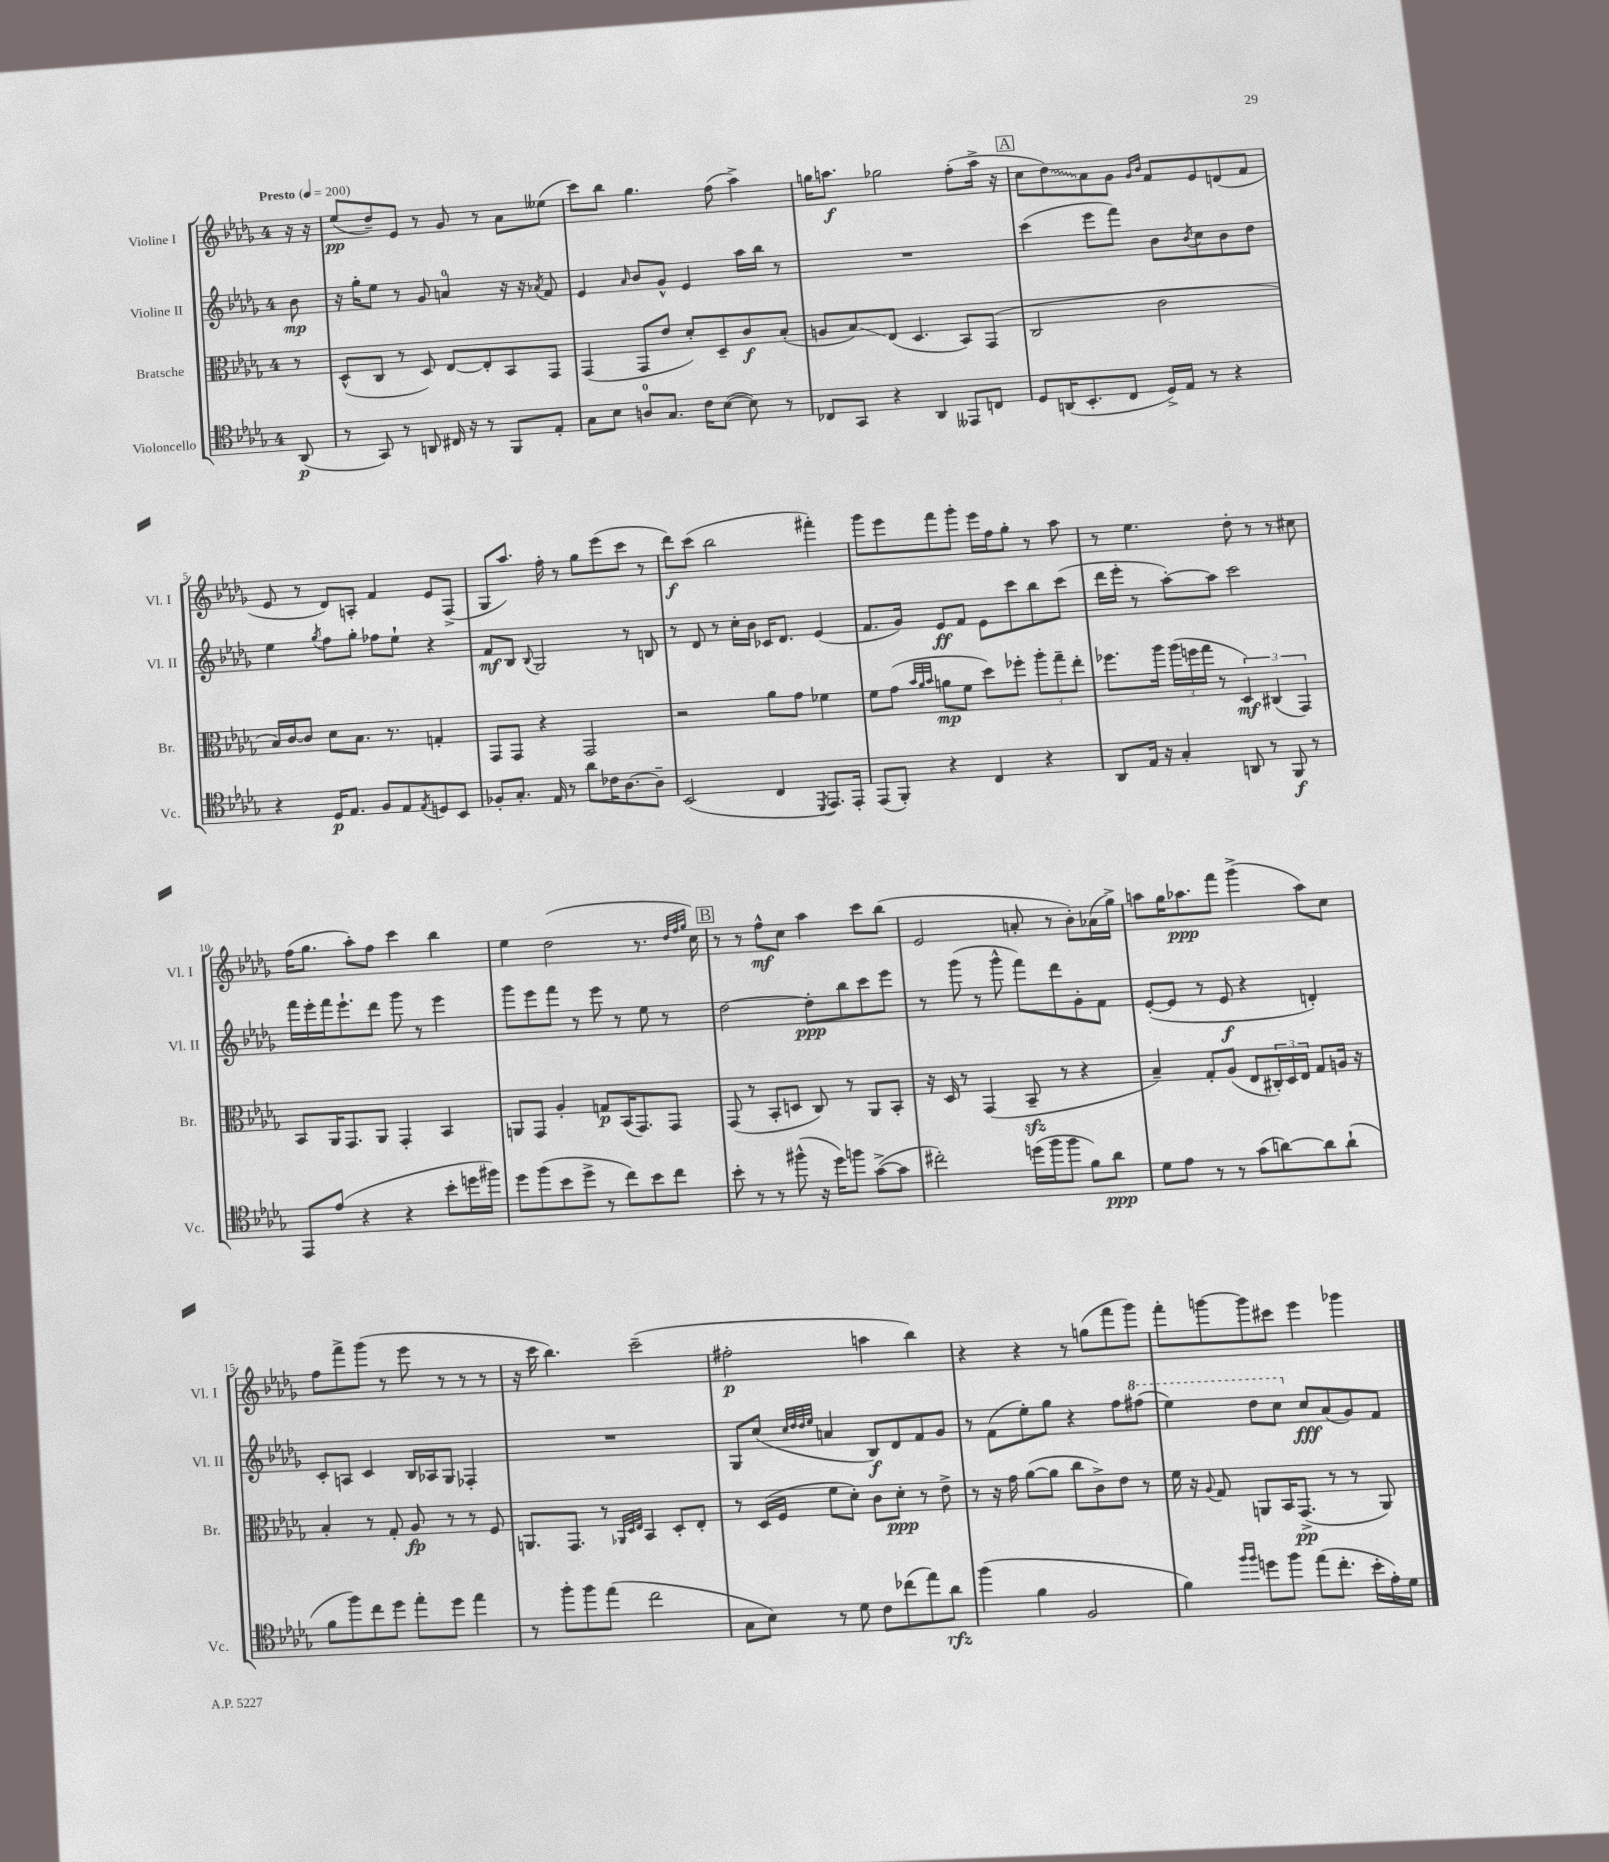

**kern	**kern	**kern	**kern
*staff4	*staff3	*staff2	*staff1
*clefC4	*clefC3	*clefG2	*clefG2
*k[b-e-a-d-g-]	*k[b-e-a-d-g-]	*k[b-e-a-d-g-]	*k[b-e-a-d-g-]
*M4/4	*M4/4	*M4/4	*M4/4
*MM200	*MM200	*MM200	*MM200
(8AA-	8r	8b-	16r
.	.	.	16r
=	=	=	=
8r	(8D-^^	16r	(8ee-
.	.	16gg-'	.
8GG-)	8C	8ee-	8dd-~)
8r	8r	8r	8e-
8AA	8D-)	8g-	8r
16C#	[8E-	4a	8g-
16r	.	.	.
8r	8E-']	.	8r
8FF	8BB-	16r	8a-
.	.	16r	.
.	.	8qa-	.
8E-'	8GG-	8f	(8ee--
=	=	=	=
8G-	(4GG-	4e-	8ccc)
8B-	.	.	8bb-
.	.	16qqa-	.
8A	8GG-	8b-	4.gg-
8.G-	8e-	8g-^^	.
.	8d-')	4e-	.
16c	.	.	.
([8B-	8D-~	.	(8ff
8B-])	8c	16aa-	4aa-^)
.	.	16bb-	.
8r	(8B-'	8r	.
=	=	=	=
8C-	8A	1r	16gg
.	.	.	8.aa
8GG-	8B-)	.	.
4r	(8E-	.	2gg-
.	4.D-	.	.
4AA-	.	.	.
8EE--	8BB-)	.	(8ff'
8C	(8GG-	.	16aa^
.	.	.	16r
=	=	=	=
8D-	2C	(4ccc	8cc
(16AA	.	.	8dd-)
8.BB-'	.	.	.
.	.	8eee-	8a-
8C	.	8fff)	8g-
.	.	.	16qqg-
.	.	.	16qqb-
16D-^)	2c	8b-	8f
16E-	.	.	.
.	.	8qb-	.
8r	.	8cc	8e-
4r	.	8b-	(8d
.	.	8dd-	8f
=	=	=	=
4r	16B-)	4ee-	8e-
.	[16c	.	.
.	8c]	.	8r
.	.	8qgg-	.
16D-	8d-	8ff	8d-)
8.E-	.	.	.
.	8.B-	8gg-'	8A'
8F	.	8ff-	4f
.	8.r	.	.
8E-	.	8ee-`	.
8qE-	.	.	.
8D	4G'	4r	8e-
8BB-	.	.	(8F^
=	=	=	=
8F-'	8GG-	8f	8G-
8.G-'	8GG-	8B-	8.aa-)
.	.	8qqB-	.
.	4r	2G-	.
16E-	.	.	16ff'
8r	.	.	8r
8a-	2GG-	.	8gg-
16c-	.	.	(8eee-
[8.A-	.	.	.
.	.	8r	8ccc
8A-~]	.	8B	8r
=	=	=	=
(2BB-	2r	8r	8ddd-)
.	.	8d-	(8ccc
.	.	8r	2bb-
.	.	16cc'	.
.	.	16b-	.
4C	8a-	16c-	.
.	.	8.d-	.
.	8g-	.	.
8qDD-	.	.	.
8.EE-)	4f-	(4e-	4fff#')
16EE-'	.	.	.
=	=	=	=
(8EE-	8f	8.f	8ggg-
8FF')	(8g-	.	8eee-
.	.	16g-)	.
.	32qqb-	.	.
.	32qqa-	.	.
.	32qqb-	.	.
4r	8a	8e-	8fff
.	8f	8f	8ggg-'
4C	8dd-)	8e-	16eee-
.	.	.	16ff
.	8ff-'	8ccc	8gg-'
4r	12aa-'	8bb-	8r
.	12gg-~	.	.
.	.	(8ccc	8aa-
.	12ee-'	.	.
=	=	=	=
8AA-	8.ff-	16ddd-	8r
.	.	16eee-'	.
16E-	.	8r	4.ee-
16r	16aa-	.	.
4G-'	(24aa-	[8aa-')	.
.	24ff	.	.
.	24gg-	.	.
.	8r	8aa-]	.
8AA	6D-)	2ccc	8dd-'
8r	.	.	8r
.	(6C#	.	.
8FF	.	.	8r
.	6GG-)	.	.
8r	.	.	8cc#
=	=	=	=
8EE-	8BB-	16fff	(16ff
.	.	16eee-'	8.gg-
(8e-	16AA-	16fff	.
.	8.GG-	8.eee-`	.
4r	.	.	8aa-')
.	8AA-	8ddd-	8ff
4r	4GG-'	8ggg-	4ccc
.	.	8r	.
8b-'	4BB-	4eee-	4bb-
16dd	.	.	.
16ff#)	.	.	.
=	=	=	=
8dd-	8AA	8ggg-	4ee-
(8ff	8GG-	8eee-	.
8b-	4A-'	8fff	(2dd-
8dd-^	.	8r	.
8r	8G	8eee-	.
8cc)	(16BB-	8r	.
.	8.GG-)	.	.
8b-	.	8ee-	8.r
8cc	8GG-	8r	.
.	.	.	32qqdd-
.	.	.	32qqff
.	.	.	32qqgg-
.	.	.	16cc)
=	=	=	=
8b-'	(8GG-	[2dd-	8r
8r	8r	.	8r
8r	8BB-'	.	8ff^^
(8ff#^^	8D	.	8cc
16r	8C)	8dd-']	4aa-
16dd-)	.	.	.
8ff	8r	8bb-	.
([8g-^	8AA-	8ccc	8ccc
8g-]	8BB-'	8eee-	(8bb-
=	=	=	=
2cc#')	16r	8r	2e-
.	16D-	.	.
.	8r	(8ggg-	.
.	(4GG-	8r	.
.	.	8ggg-^^	.
(16dd	8BB-~	8fff)	8a'
16ff	.	.	.
8ff	8r	8ddd-	8r
8f)	4r	8g-'	8b-')
8a-	.	8f	(16a-
.	.	.	16gg-^)
=	=	=	=
8d-	4B-~)	([8e-'	8aa
8e-	.	8e-]	16gg-
.	.	.	8.aa-
8r	8G-'	8r	.
8r	(8A-	8e-	8fff
(8g-	8E-	4r	(4ggg-^
[8a)	24C#')	.	.
.	24D-	.	.
.	24E-	.	.
8a]	8G-	4d')	8aa-)
(8a`	16A	.	8cc
.	16r	.	.
=	=	=	=
8f	4B-'	8c'	8ff
8ff)	.	8A	8fff^
8cc	8r	4c	(8ggg-
8dd-	8G-'	.	8r
8ee-'	8A-	16B-	8eee-
.	.	16A-	.
8dd-	8r	8G-	8r
4ee-	8r	4F-'	8r
.	8F	.	8r
=	=	=	=
8r	8.AA	1r	16r
.	.	.	16ccc
8ff'	.	.	4.bb-)
.	8.GG-	.	.
8ff	.	.	.
(8ee-	8r	.	.
.	32qqAA-	.	.
.	32qqD-	.	.
.	32qqE-	.	.
2cc	4BB-	.	(2ccc~
.	8D-'	.	.
.	8E-'	.	.
=	=	=	=
8G-	8r	8G-	2ff#'
8B-)	(16D-	(8cc	.
.	16F	.	.
.	.	32qqcc	.
.	.	32qqdd-	.
.	.	32qqdd-	.
.	.	32qqee-	.
8r	8f	4a	.
8d-	8d-')	.	.
8c	8c	8B-)	4aa
(8cc-	8d-'	8d-	.
8ee-)	8r	8f	4bb-)
8a-	8e-^	8g-	.
=	=	=	=
(4ff	8r	8r	4r
.	16r	(8f	.
.	16g-	.	.
4f	([8a-	8ee-')	4r
.	8a-]	8gg-	.
2F	8cc	4r	8r
.	8c^)	.	(8gg
.	8e-	8ff	8fff
.	8r	(8fff#	8ggg-)
=	=	=	=
4f)	16f	4eee-)	8fff'
.	16r	.	.
.	8qqA-	.	.
.	8G-	.	[8ggg
16qqff	.	.	.
16qqff	.	.	.
8dd	8AA	8ddd-	8ggg]
8ff	16BB-	8ccc	8ccc#
.	(8.GG-^	.	.
(8ee-	.	8cc	4eee-
8.cc'	8r	(8a-	.
.	8r	8g-)	4ggg-
16b-'	.	.	.
16e-')	8AA)	8f	.
16d-	.	.	.
==	==	==	==
*-	*-	*-	*-
